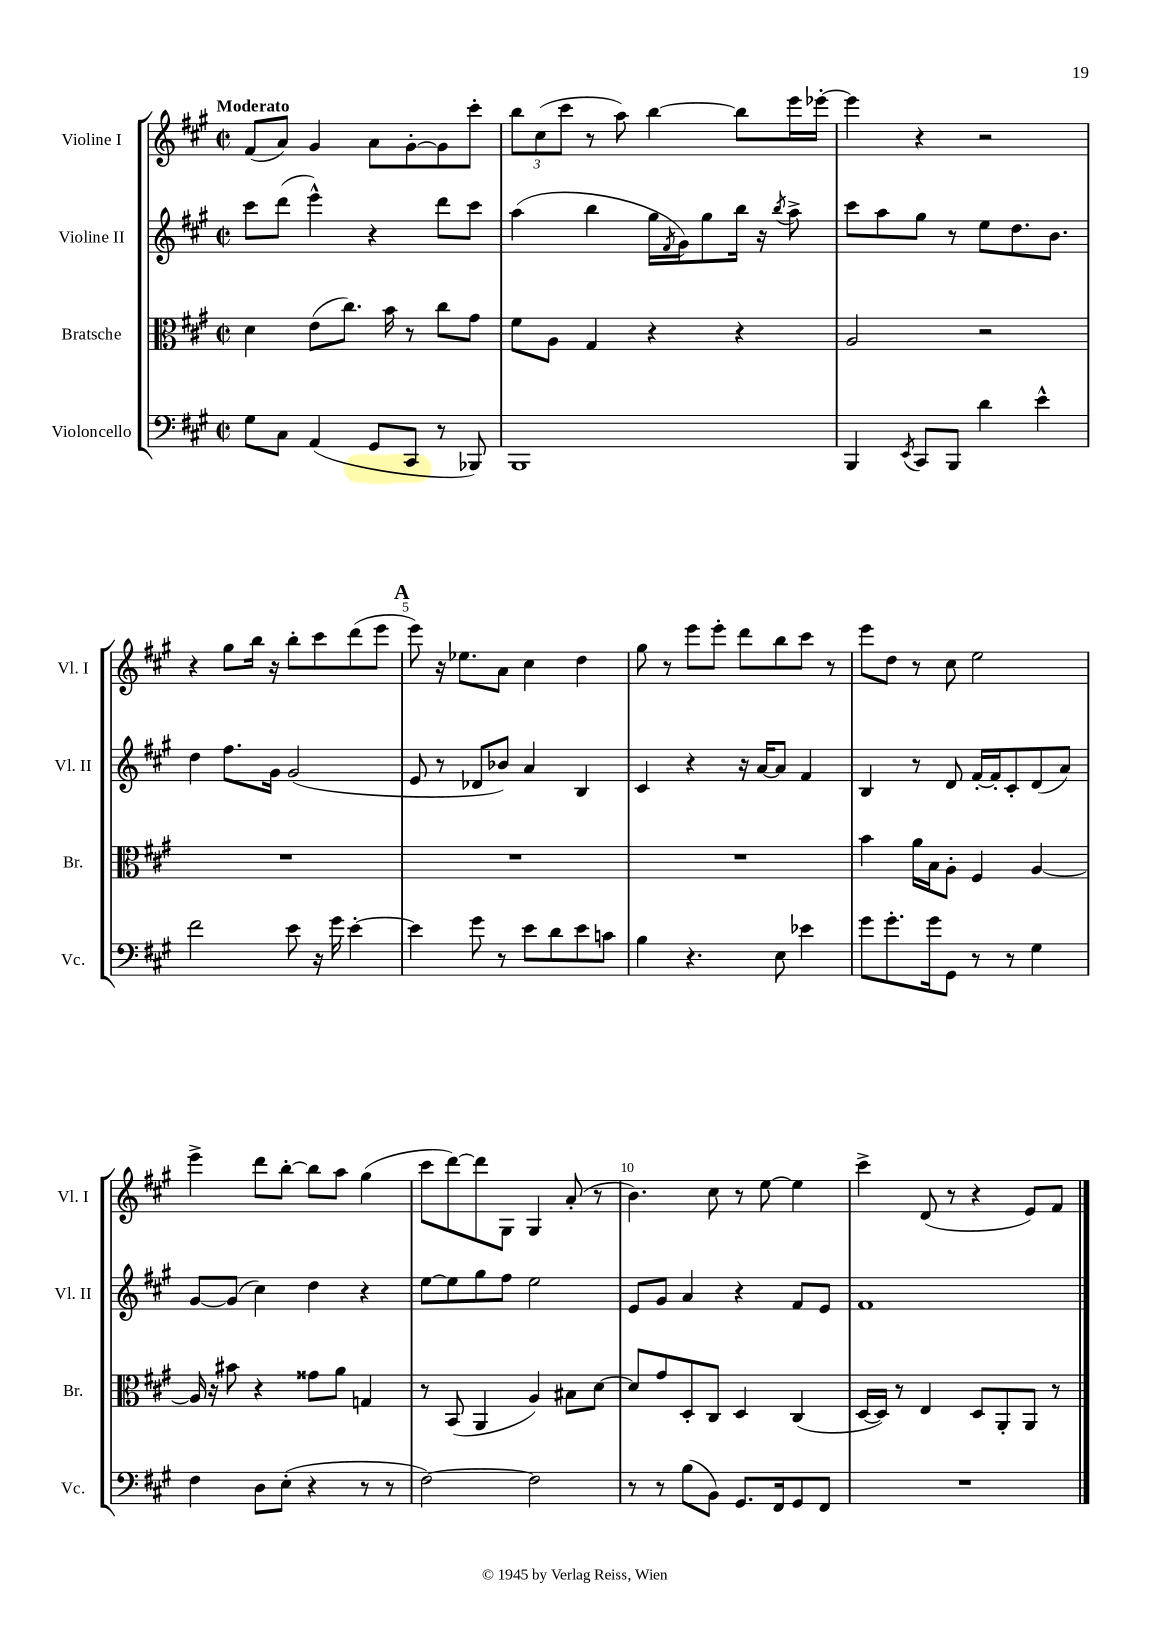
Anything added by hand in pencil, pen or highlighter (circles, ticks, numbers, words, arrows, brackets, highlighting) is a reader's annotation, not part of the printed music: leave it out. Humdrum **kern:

**kern	**kern	**kern	**kern
*staff4	*staff3	*staff2	*staff1
*clefF4	*clefC3	*clefG2	*clefG2
*k[f#c#g#]	*k[f#c#g#]	*k[f#c#g#]	*k[f#c#g#]
*M2/2	*M2/2	*M2/2	*M2/2
*met(c|)	*met(c|)	*met(c|)	*met(c|)
8G#	4d	8ccc#	(8f#
8C#	.	(8ddd	8a)
(4AA	(8e	4eee^^)	4g#
.	8.cc#)	.	.
8GG#	.	4r	8a
.	16b	.	.
8CC#	8r	.	[8g#'
8r	8cc#	8ddd	8g#]
8BBB-)	8g#	8ccc#	8ccc#'
=	=	=	=
1BBB	8f#	(4aa	12bb
.	.	.	(12cc#
.	8A	.	.
.	.	.	12ccc#
.	4G#	4bb	8r
.	.	.	8aa)
.	4r	16gg#	[4bb
.	.	8qf#	.
.	.	16g#)	.
.	.	8gg#	.
.	4r	16bb	8bb]
.	.	16r	.
.	.	8qbb	.
.	.	8aa^	16eee
.	.	.	[16eee-'
=	=	=	=
4BBB	2A	8ccc#	4eee-]
.	.	8aa	.
8qEE	.	.	.
8CC#	.	8gg#	4r
8BBB	.	8r	.
4d	2r	8ee	2r
.	.	8.dd	.
4e^^	.	.	.
.	.	8.b	.
=	=	=	=
2f#	1r	4dd	4r
.	.	8.ff#	8gg#
.	.	.	16bb
.	.	16g#	16r
8e	.	(2g#	8bb'
16r	.	.	8ccc#
16g#	.	.	.
[4e'	.	.	(8ddd
.	.	.	8eee
=	=	=	=
4e]	1r	8e	8eee)
.	.	8r	16r
.	.	.	8.ee-
8g#	.	8d-	.
8r	.	8b-)	8a
8e	.	4a	4cc#
8d	.	.	.
8e	.	4B	4dd
8c	.	.	.
=	=	=	=
4B	1r	4c#	8gg#
.	.	.	8r
4.r	.	4r	8eee
.	.	.	8eee'
.	.	16r	8ddd
.	.	[16a	.
8E	.	8a]	8bb
4e-	.	4f#	8ccc#
.	.	.	8r
=	=	=	=
8g#	4b	4B	8eee
8.g#'	.	.	8dd
.	16a	8r	8r
16g#	16B	.	.
8GG#	8A'	8d	8cc#
8r	4F#	[16f#'	2ee
.	.	16f#']	.
8r	.	8c#'	.
4G#	[4A	(8d	.
.	.	8a)	.
=	=	=	=
4F#	16A]	[8g#	4eee^
.	16r	.	.
.	8b#	(8g#]	.
8D	4r	4cc#)	8ddd
(8E'	.	.	[8bb'
4r	8g##	4dd	8bb]
.	8a	.	8aa
8r	4G	4r	(4gg#
8r	.	.	.
=	=	=	=
[2F#)	8r	[8ee	8ccc#
.	(8BB	8ee]	[8ddd)
.	4AA	8gg#	8ddd]
.	.	8ff#	8G#
2F#]	4A)	2ee	4G#
.	8B#	.	(8a'
.	[8d	.	8r
=	=	=	=
8r	8d]	8e	4.b)
8r	8g#	8g#	.
(8B	8D'	4a	.
8BB)	8C#	.	8cc#
8.GG#	4D	4r	8r
.	.	.	[8ee
16FF#	.	.	.
8GG#	(4C#	8f#	4ee]
8FF#	.	8e	.
=	=	=	=
1r	[16D	1f#	4ccc#^
.	16D])	.	.
.	8r	.	.
.	4E	.	(8d
.	.	.	8r
.	8D	.	4r
.	8AA'	.	.
.	8AA	.	8e)
.	8r	.	8f#
==	==	==	==
*-	*-	*-	*-
